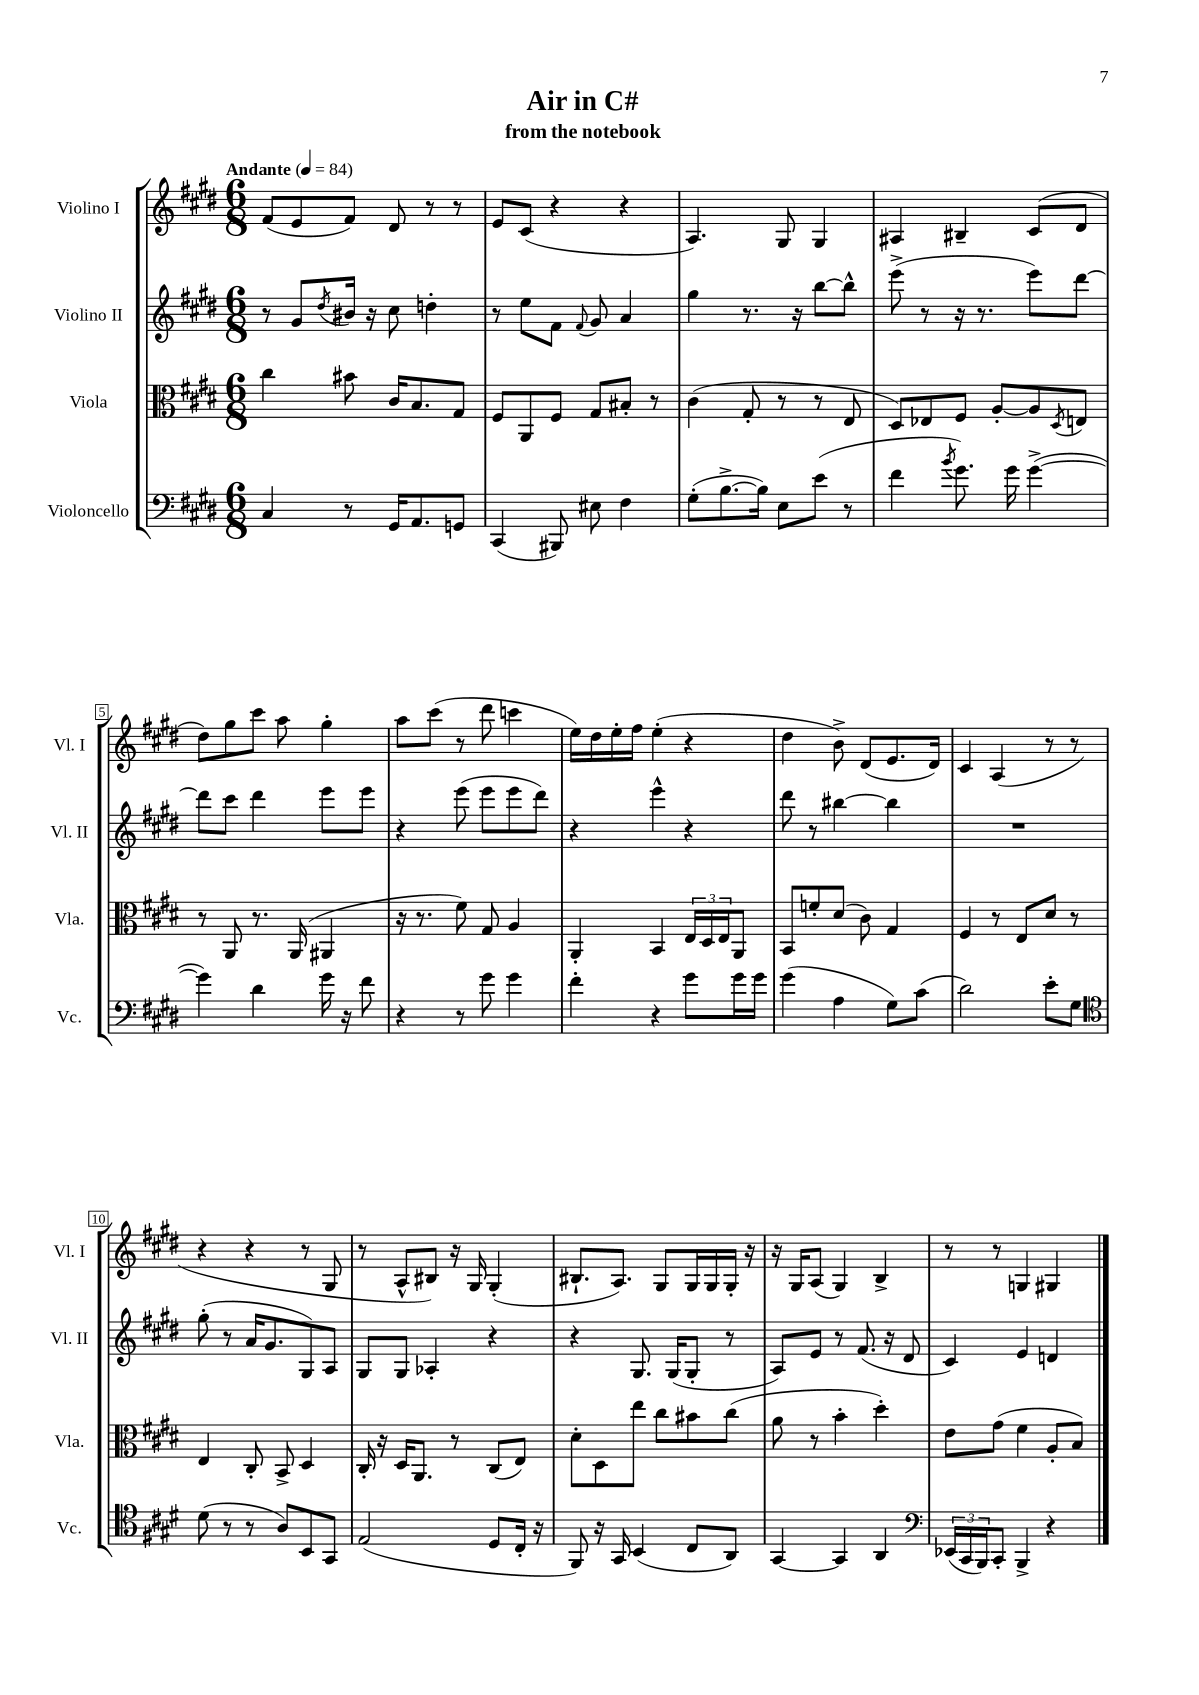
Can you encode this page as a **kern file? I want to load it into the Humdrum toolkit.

**kern	**kern	**kern	**kern
*part4	*part3	*part2	*part1
*staff4	*staff3	*staff2	*staff1
*I"Violoncello	*I"Viola	*I"Violino II	*I"Violino I
*I'Vc.	*I'Vla.	*I'Vl. II	*I'Vl. I
*clefF4	*clefC3	*clefG2	*clefG2
*k[f#c#g#d#]	*k[f#c#g#d#]	*k[f#c#g#d#]	*k[f#c#g#d#]
*M6/8	*M6/8	*M6/8	*M6/8
*MM84	*MM84	*MM84	*MM84
=1	=1	=1	=1
!	!	!	!LO:TX:a:B:t=Andante
4C#/	4cc#\	8r	(8f#/L
.	.	8g#/L	8e/
.	.	8qdd#/	.
8r	8b#X\	16b#X/Jk	8f#/J)
.	.	16r	.
16GG#/KL	16c#/KL	8cc#\	8d#/
8.AA/	8.B/	.	.
.	.	4ddn'\	8r
8GGn/J	8G#/J	.	8r
=2	=2	=2	=2
(4CC#/	8F#/L	8r	8e/L
.	8AA/	8ee\L	(8c#/J
8BBB#X/)	8F#/J	8f#\J	4r
.	.	8qqf#/	.
8E#X\	8G#/L	8g#/	.
4F#\	8B#X'/J	4a/	4r
.	8r	.	.
=3	=3	=3	=3
(8G#'\L	(4c#\	4gg#\	4.A/)
[8.B^\	.	.	.
.	8G#'/	8.r	.
16B\Jk])	.	.	.
8E\L	8r	.	8G#/
.	.	16r	.
(8e\J	8r	[8bb\L	4G#/
8r	8E/	8bb^^\J]	.
=4	=4	=4	=4
4f#\	8D#/L)	(8eee^\	4A#X/
.	8E-X/	8r	.
8qb/	.	.	.
8.g#\)	8F#/J	16r	4B#X~/
.	.	8.r	.
.	[8A'/L	.	.
16g#\	.	.	.
([4g#^\	8A/]	8eee\L)	(8c#/L
.	8qD#/	.	.
.	8En/J	[8ddd#\J	8d#/J
!!LO:LB:g=z
=5	=5	=5	=5
4g#\])	8r	8ddd#\L]	8dd#\L)
.	8AA/	8ccc#\J	8gg#\
4d#\	8.r	4ddd#\	8ccc#\J
.	.	.	8aa\
.	(16AA/	.	.
16g#\	4AA#X/	8eee\L	4gg#'\
16r	.	.	.
8f#\	.	8eee\J	.
=6	=6	=6	=6
4r	16r	4r	8aa\L
.	8.r	.	.
.	.	.	(8ccc#\J
8r	8f#\)	(8eee\	8r
8g#\	8G#/	8eee\L	8ddd#\
4g#\	4A/	8eee\	4cccn\
.	.	8ddd#\J)	.
=7	=7	=7	=7
4f#'\	4AA'/	4r	16ee\LL)
.	.	.	16dd#\
.	.	.	16ee'\
.	.	.	16ff#\JJ
4r	4BB/	4eee^^\	(4ee'\
8g#\L	24E/LL	4r	4r
.	24D#/	.	.
.	24E/J	.	.
16g#\L	8AA/J	.	.
16g#\JJ	.	.	.
=8	=8	=8	=8
(4g#\	8BB/L	8ddd#\	4dd#\
.	8fn'/	8r	.
4A\	(8d#/J	[4bb#X\	8b^\)
.	8c#\)	.	(8d#/L
8G#\L)	4G#/	4bb#\]	8.e/
(8c#\J	.	.	.
.	.	.	16d#/Jk)
=9	=9	=9	=9
2d#\)	4F#/	2.r	4c#/
.	8r	.	(4A/
.	8E/L	.	.
8e'\L	8d#/J	.	8r
8G#\J	8r	.	8r
!!LO:LB:g=z
=10	=10	=10	=10
*clefC4	*	*	*
(8d#\	4E/	(8gg#'\	4r
8r	.	8r	.
8r	8C#'/	16a/KL	4r
.	.	8.g#/	.
8A/L)	8BB^/	.	.
8BB/	4D#/	8G#/)	8r
8GG#/J	.	8A/J	8G#/
=11	=11	=11	=11
(2E/	16C#'/	8G#/L	8r
.	16r	.	.
.	16D#/KL	8G#/J	8A^^/L
.	8.AA/J	.	.
.	.	4A-X'/	8B#X/J)
.	8r	.	16r
.	.	.	16G#/
8D#/L	(8C#/L	4r	(4G#'/
16C#'/Jk	8E/J)	.	.
16r	.	.	.
=12	=12	=12	=12
8FF#/)	8d#'\L	4r	8.B#X`/L
16r	8D#\	.	.
16GG#/	.	.	8.A/J)
(4BB/	8ee\J	8.G#/	.
.	8cc#\L	.	8G#/L
.	.	(16G#/KL	.
8C#/L	8b#X\	8G#'/J	16G#/L
.	.	.	16G#/
8AA/J)	(8cc#\J	8r	16G#'/JJ
.	.	.	16r
=13	=13	=13	=13
[4GG#/	8a\	8A/L)	16r
.	.	.	16G#/KL
.	8r	8e/J	(8A/J
4GG#/]	4b'\	8r	4G#/)
.	.	(8.f#/	.
4AA/	4dd#'\)	.	4B^/
.	.	16r	.
.	.	8d#/	.
=14	=14	=14	=14
*clefF4	*	*	*
(24EE-X/LL	8e\L	4c#/)	8r
24CC#/	.	.	.
24BBB/J)	.	.	.
8CC#'/J	(8g#\J	.	8r
4BBB^/	4f#\	4e/	4Gn/
4r	8A'/L	4dn/	4G#X/
.	8B/J)	.	.
==	==	==	==
*-	*-	*-	*-
